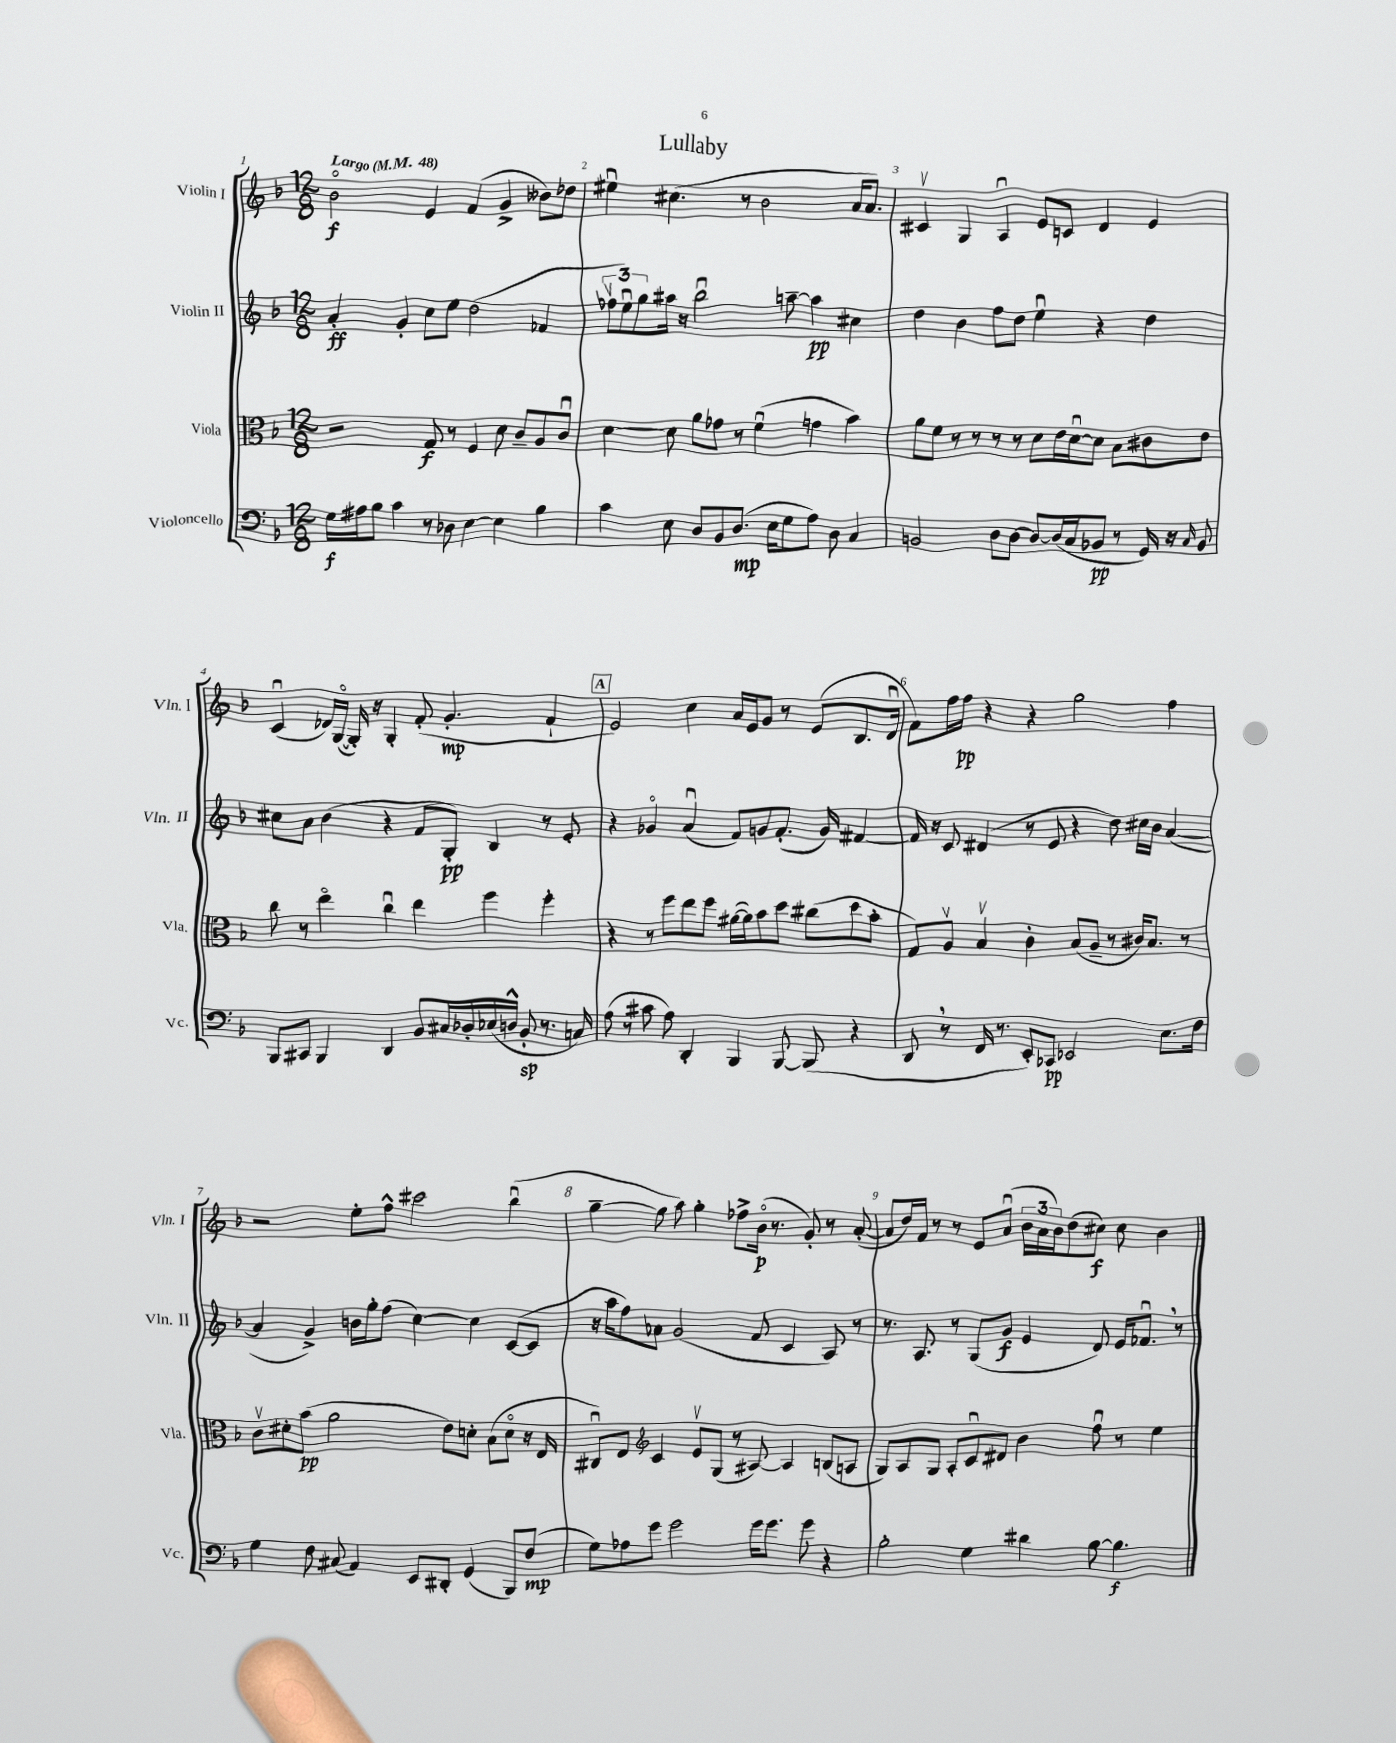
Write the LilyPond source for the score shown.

\header { title = "Lullaby" }
<<
\new StaffGroup <<
\new Staff = "s0" \with { instrumentName = "Violin I" shortInstrumentName = "Vln. I" } {
    \clef treble \key f \major \numericTimeSignature \time 12/8 \tempo "Largo" 4 = 48
    bes'2\flageolet\f e'4 f'4( g'4-> beses'8) des''8 |
    eis''4\downbow cis''4.( r8 bes'2 a'16 a'8.) |
    cis'4\upbow g4 a4\downbow e'8 c'8 d'4 e'4 |
    c'4\downbow( des'16) g16~\flageolet( g16-.) r16 g4-. f'8-.( g'4.-.\mp f'4-! |
    \mark \markup { \box "A" } e'2) c''4 a'16 e'16 g'8 r8 e'8( bes8. d'16\downbow |
    f'8) f''16 f''16\pp r4 r4 g''2 f''4 |
    r2 e''8-. f''8-^ cis'''2 bes''4\downbow( |
    g''4~-- g''8 a''8) g''4-. fes''8-> bes'16\flageolet\p( r8. g'8-.) r8 a'8~-.( |
    a'8 d''16) f'16 r8 r8 e'8 a'8\downbow( \tuplet 3/2 { bes'16 a'16 bes'16) } d''8( cis''8\f) cis''8 bes'4 \bar "|." |
}
\new Staff = "s1" \with { instrumentName = "Violin II" shortInstrumentName = "Vln. II" } {
    \clef treble \key f \major \numericTimeSignature \time 12/8
    a'4-.\ff g'4-. c''8 e''8 d''2( fes'4 |
    \tuplet 3/2 { fes''8\upbow e''8\downbow) g''8 } ais''16 r16 bes''2\downbow a''8~-- a''4\pp cis''4 |
    d''4 bes'4 f''8 d''8 e''4\downbow r4 d''4 |
    cis''8 a'8 bes'4( r4 f'8 g8-.\pp) bes4 r8 e'8-. |
    \mark \markup { \box "A" } r4 ges'4\flageolet a'4\downbow( f'8) g'8 f'8.-.( g'16) fis'4~ |
    fis'16 r16 c'8 dis'4( r8 e'8 r4 d''8) cis''16 bes'16 a'4~( |
    a'4 g'4->) b'16 g''16-. f''8( c''4~) c''4 c'8~( c'8 |
    r16 a''16 f''8) aes'8 g'2( f'8 c'4 a8) r8 |
    r8. a8. r8 g8( g'8\f e'4 d'8) e'16 fes'8.\downbow \breathe r8 \bar "|." |
}
\new Staff = "s2" \with { instrumentName = "Viola" shortInstrumentName = "Vla." } {
    \clef alto \key f \major \numericTimeSignature \time 12/8
    r2 g8\f r8 f4 d'8 c'8-- a8 c'8\downbow |
    d'4~ d'8 a'8 ges'8 r8 f'4\downbow( g'4 bes'4) |
    a'8 f'8 r8 r8 r8 r8 d'8 e'16 d'16~\downbow d'8 bes8 cis'8 e'8 |
    c''8 r8 e''4\flageolet c''4\downbow e''4 f''4 f''4-. |
    \mark \markup { \box "A" } r4 r8 f''8 e''8 f''8 ais'16~( ais'16) bes'8 d''8 cis''8( d''8 bes'8-. |
    g8) a8\upbow bes4\upbow c'4-. bes8( a8-- r8 cis'16) bes8. r8 |
    c'8\upbow dis'8-. bes'8\pp( a'2 e'8) d'8-. bes8( d'8\flageolet r16 e16 |
    cis8\downbow) e8 \clef treble c'4 e'8\upbow g8( r8 ais8~) ais4 b8( a8 |
    g8) a8 g8 a8-. c'8\downbow dis'8 bes'4 f''8\downbow r8 e''4 \bar "|." |
}
\new Staff = "s3" \with { instrumentName = "Violoncello" shortInstrumentName = "Vc." } {
    \clef bass \key f \major \numericTimeSignature \time 12/8
    g16\f ais16 bes8 c'4 r8 des8 e4~ e4 bes4 |
    c'4 e8 d8 bes,8 d8.\mp( e16 g8 a8) d8 c4 |
    b,2 d8 d8~ d8~ d16( c16 bes,8\pp r8 g,16) r16 \grace { c16 } bes,8 |
    bes,,8 cis,8 bes,,4 d,4 bes,8 cis16 des16-. ees16( d16-^ bes,8-.\sp r8. c16) |
    \mark \markup { \box "A" } a8( r8 cis'8 a8) d,4-. bes,,4 bes,,8~ bes,,8( r4 |
    d,8 \breathe r8 f,16 r8. e,8-.) ces,8\pp ees,2 e8. f16 |
    g4 f8 cis8( a,4) e,8 dis,8-. g,4( bes,,8) f8\mp( |
    g8) aes8 g'8 g'2 g'16 g'8. g'8 r4 |
    bes2-. g4 dis'4 bes8~ bes4.\f \bar "|." |
}
>>
>>
\layout { \context { \Score \override BarNumber.break-visibility = ##(#f #t #t) barNumberVisibility = #all-bar-numbers-visible } }
